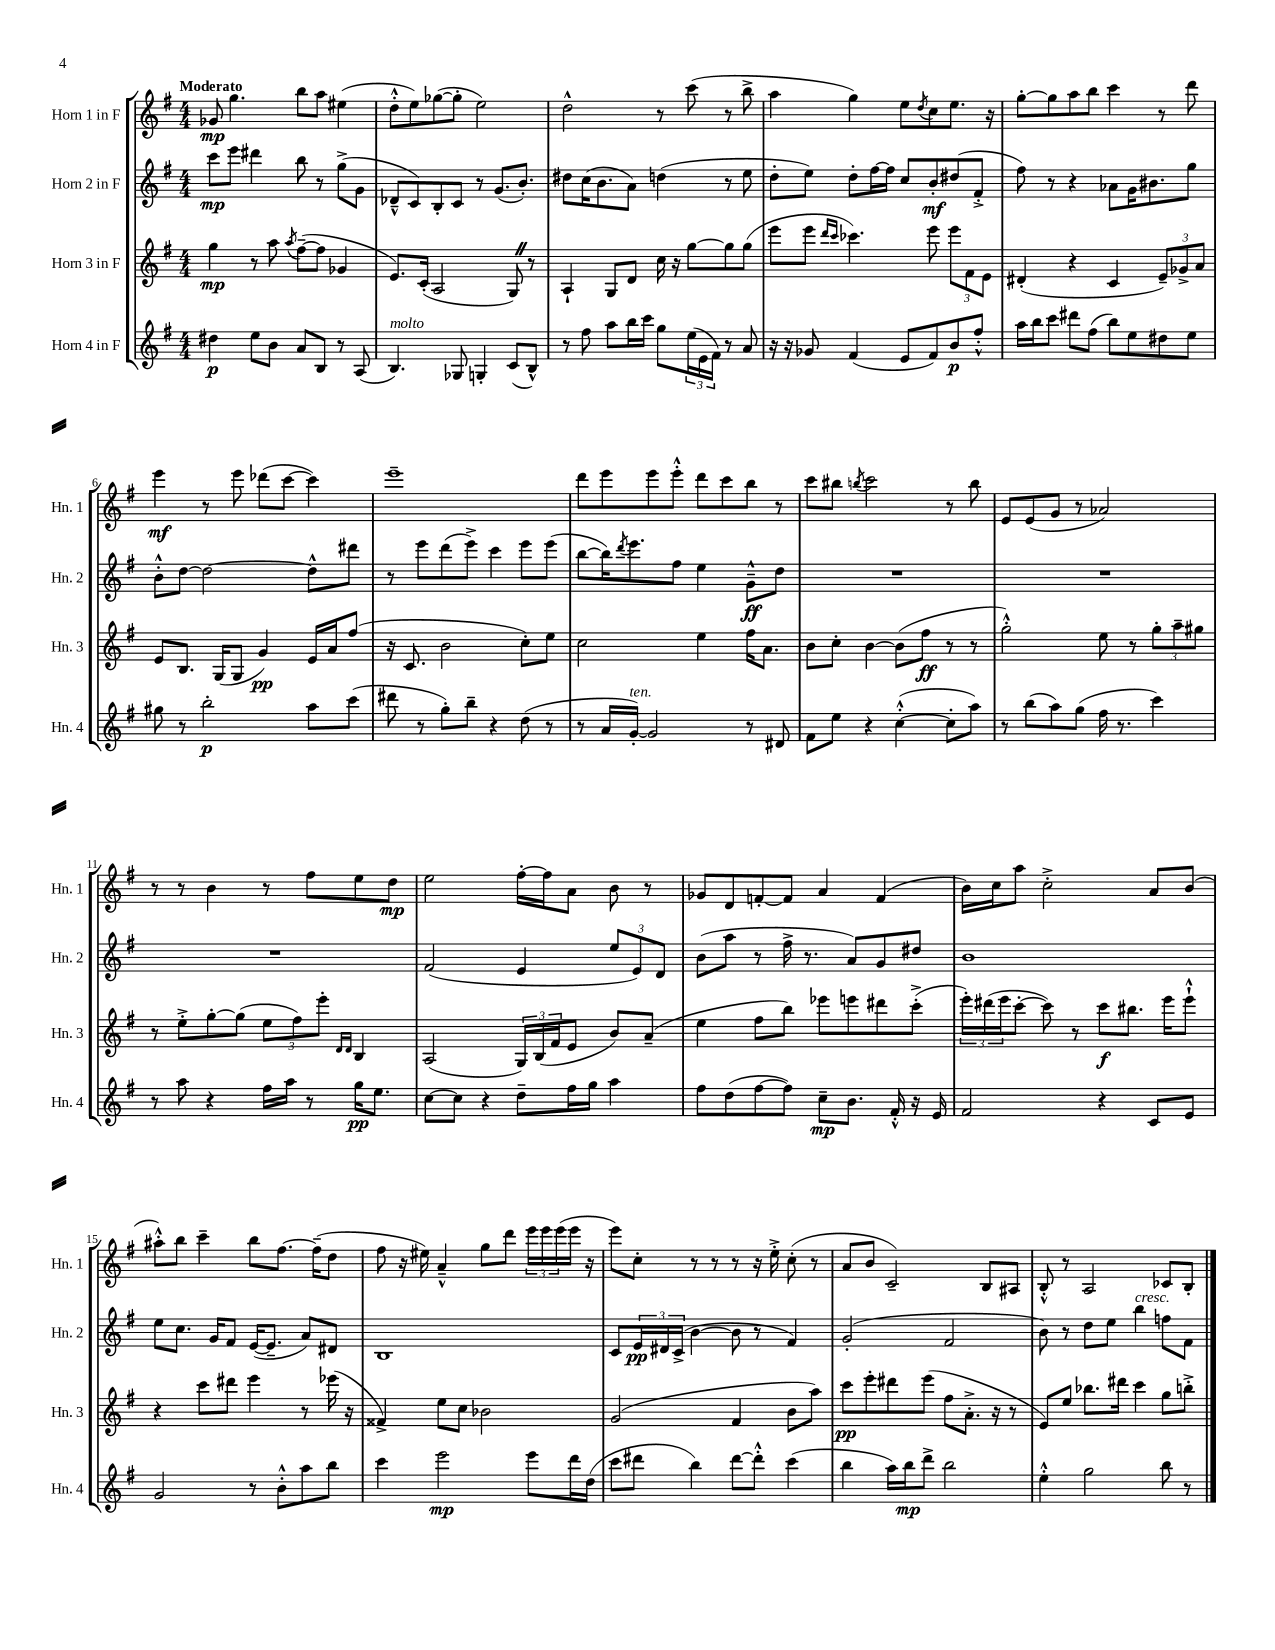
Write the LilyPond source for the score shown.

<<
\new StaffGroup <<
\new Staff = "s0" \with { instrumentName = "Horn 1 in F" shortInstrumentName = "Hn. 1" } {
    \clef treble \key g \major \numericTimeSignature \time 4/4 \tempo "Moderato"
    ges'8\mp g''4. b''8 a''8 eis''4( |
    d''8-.-^ e''8) ges''8~( ges''8-. e''2) |
    d''2-^ r8 c'''8( r8 b''8-> |
    a''4 g''4) e''8 \acciaccatura { d''8 } c''8 e''8. r16 |
    g''8~-. g''8 a''8 b''8 c'''4 r8 d'''8 |
    e'''4\mf r8 e'''8 des'''8( c'''8~ c'''4) |
    e'''1-- |
    d'''8 e'''8 e'''8 e'''8-.-^ d'''8 c'''8 b''8 r8 |
    c'''8 bis''8 \acciaccatura { b''8 } c'''2 r8 b''8 |
    e'8 e'8( g'8 r8 aes'2) |
    r8 r8 b'4 r8 fis''8 e''8 d''8\mp |
    e''2 fis''16~-. fis''16 a'8 b'8 r8 |
    ges'8 d'8 f'8~-. f'8 a'4 f'4( |
    b'16) c''16 a''8 c''2-.-> a'8 b'8( |
    ais''8-.-^) b''8 c'''4-- b''8 fis''8.~ fis''16--( d''8 |
    fis''8 r16 eis''16) a'4---^ g''8 d'''8 \tuplet 3/2 { e'''16 e'''16 e'''16( } e'''16 r16 |
    e'''8) c''8-. r8 r8 r8 r16 e''16-.-> c''8-.( r8 |
    a'8 b'8 c'2--) b8 ais8 |
    b8-.-^ r8 a2 ces'8 b8-. \bar "|." |
}
\new Staff = "s1" \with { instrumentName = "Horn 2 in F" shortInstrumentName = "Hn. 2" } {
    \clef treble \key g \major \numericTimeSignature \time 4/4
    c'''8\mp e'''8 dis'''4 b''8 r8 g''8->( g'8 |
    des'8---^ c'8) b8-. c'8 r8 g'8.( b'8.-.) |
    dis''8 c''16( b'8. a'8) d''4( r8 e''8 |
    d''8-. e''8) d''8-. fis''16~ fis''16 c''8 b'8-.\mf dis''8( fis'8-.-> |
    fis''8) r8 r4 aes'8 g'16 bis'8. g''8 |
    b'8-.-^ d''8~ d''2~ d''8-^ dis'''8 |
    r8 e'''8 d'''8( e'''8->) c'''4 e'''8 e'''8( |
    b''8~ b''16) \acciaccatura { d'''8 } e'''8. fis''8 e''4 g'8---^\ff d''8 |
    R1 |
    R1 |
    R1 |
    fis'2( e'4 \tuplet 3/2 { e''8 e'8) d'8 } |
    b'8( a''8 r8 fis''16-> r8. a'8) g'8 dis''8 |
    b'1 |
    e''8 c''8. g'16 fis'8 e'16~( e'8.-- a'8) dis'8 |
    b1 |
    c'8 \tuplet 3/2 { e'16\pp dis'16 c'16->( } b'4~ b'8 r8 fis'4) |
    g'2-.( fis'2 |
    b'8) r8 d''8 e''8 b''4^\markup { \italic "cresc." } f''8 fis'8 \bar "|." |
}
\new Staff = "s2" \with { instrumentName = "Horn 3 in F" shortInstrumentName = "Hn. 3" } {
    \clef treble \key g \major \numericTimeSignature \time 4/4
    g''4\mp r8 a''8 \acciaccatura { a''8 } fis''8~--( fis''8 ges'4 |
    e'8.) c'16-.( a2 g8) \once \override BreathingSign.text = \markup { \musicglyph "scripts.caesura.straight" } \breathe r8 |
    a4-! g8 d'8 c''16 r16 g''8~ g''8 g''8( |
    e'''8 e'''8 \grace { d'''16 c'''16 } ces'''4.) e'''8 \tuplet 3/2 { e'''8 fis'8 e'8 } |
    dis'4-.( r4 c'4 \tuplet 3/2 { e'8--) ges'8-> a'8 } |
    e'8 b8. g16( g8 g'4\pp) e'16 a'16 fis''8( |
    r16 c'8. b'2 c''8-.) e''8 |
    c''2 e''4 fis''16 a'8. |
    b'8 c''8-. b'4~ b'8( fis''8\ff r8 r8 |
    g''2-.-^) e''8 r8 \tuplet 3/2 { g''8-. a''8-- gis''8 } |
    r8 e''8-.-> g''8~-. g''8( \tuplet 3/2 { e''8 fis''8) e'''8-. } \grace { d'16 d'16 } b4 |
    a2( \tuplet 3/2 { g16) b16( fis'16 } e'8 b'8) a'8--( |
    e''4 fis''8 b''8) ees'''8 e'''8 dis'''8 c'''8-.->( |
    \tuplet 3/2 { e'''16-.) dis'''16( e'''16 } c'''8~-. c'''8) r8 c'''8\f bis''8. e'''16 e'''8-!-^ |
    r4 c'''8 dis'''8 e'''4 r8 ees'''16( r16 |
    fisis'4->) e''8 c''8 bes'2 |
    g'2( fis'4 b'8 a''8) |
    c'''8\pp e'''8-. dis'''8 e'''8( fis''8 a'8.-.-> r16 r8 |
    e'8) e''8 bes''8. dis'''16 c'''4 g''8 b''8-.-> \bar "|." |
}
\new Staff = "s3" \with { instrumentName = "Horn 4 in F" shortInstrumentName = "Hn. 4" } {
    \clef treble \key g \major \numericTimeSignature \time 4/4
    dis''4\p e''8 b'8 a'8 b8 r8 a8( |
    b4.^\markup { \italic "molto" }) ges8 g4-. c'8( b8-^) |
    r8 fis''8 a''8 b''16 c'''16 g''8 \tuplet 3/2 { e''16( e'16 fis'16) } r8 a'8 |
    r16 r16 ges'8 fis'4( e'8 fis'8) b'8\p fis''8-.-^ |
    a''16 b''16 c'''8 dis'''8 fis''8( b''8) e''8 dis''8 e''8 |
    gis''8 r8 b''2-.\p a''8 c'''8( |
    dis'''8 r8 g''8-.) b''8-- r4 d''8( r8 |
    r8 a'16 g'16~-.^\markup { \italic "ten." }) g'2 r8 dis'8 |
    fis'8 e''8 r4 c''4~-.-^( c''8-. a''8) |
    r8 b''8( a''8) g''8( fis''16 r8. c'''4) |
    r8 a''8 r4 fis''16 a''16 r8 g''16\pp e''8. |
    c''8~ c''8 r4 d''8-- fis''16 g''16 a''4 |
    fis''8 d''8( fis''8~ fis''8) c''8--\mp b'8. fis'16-.-^ r16 e'16 |
    fis'2 r4 c'8 e'8 |
    g'2 r8 b'8-.-^ a''8 b''8 |
    c'''4 e'''2\mp e'''8 d'''16 d''16( |
    c'''8 dis'''8 b''4) dis'''8~ dis'''8-.-^ c'''4( |
    b''4 a''16) b''16\mp d'''8-> b''2 |
    e''4-.-^ g''2 b''8 r8 \bar "|." |
}
>>
>>
